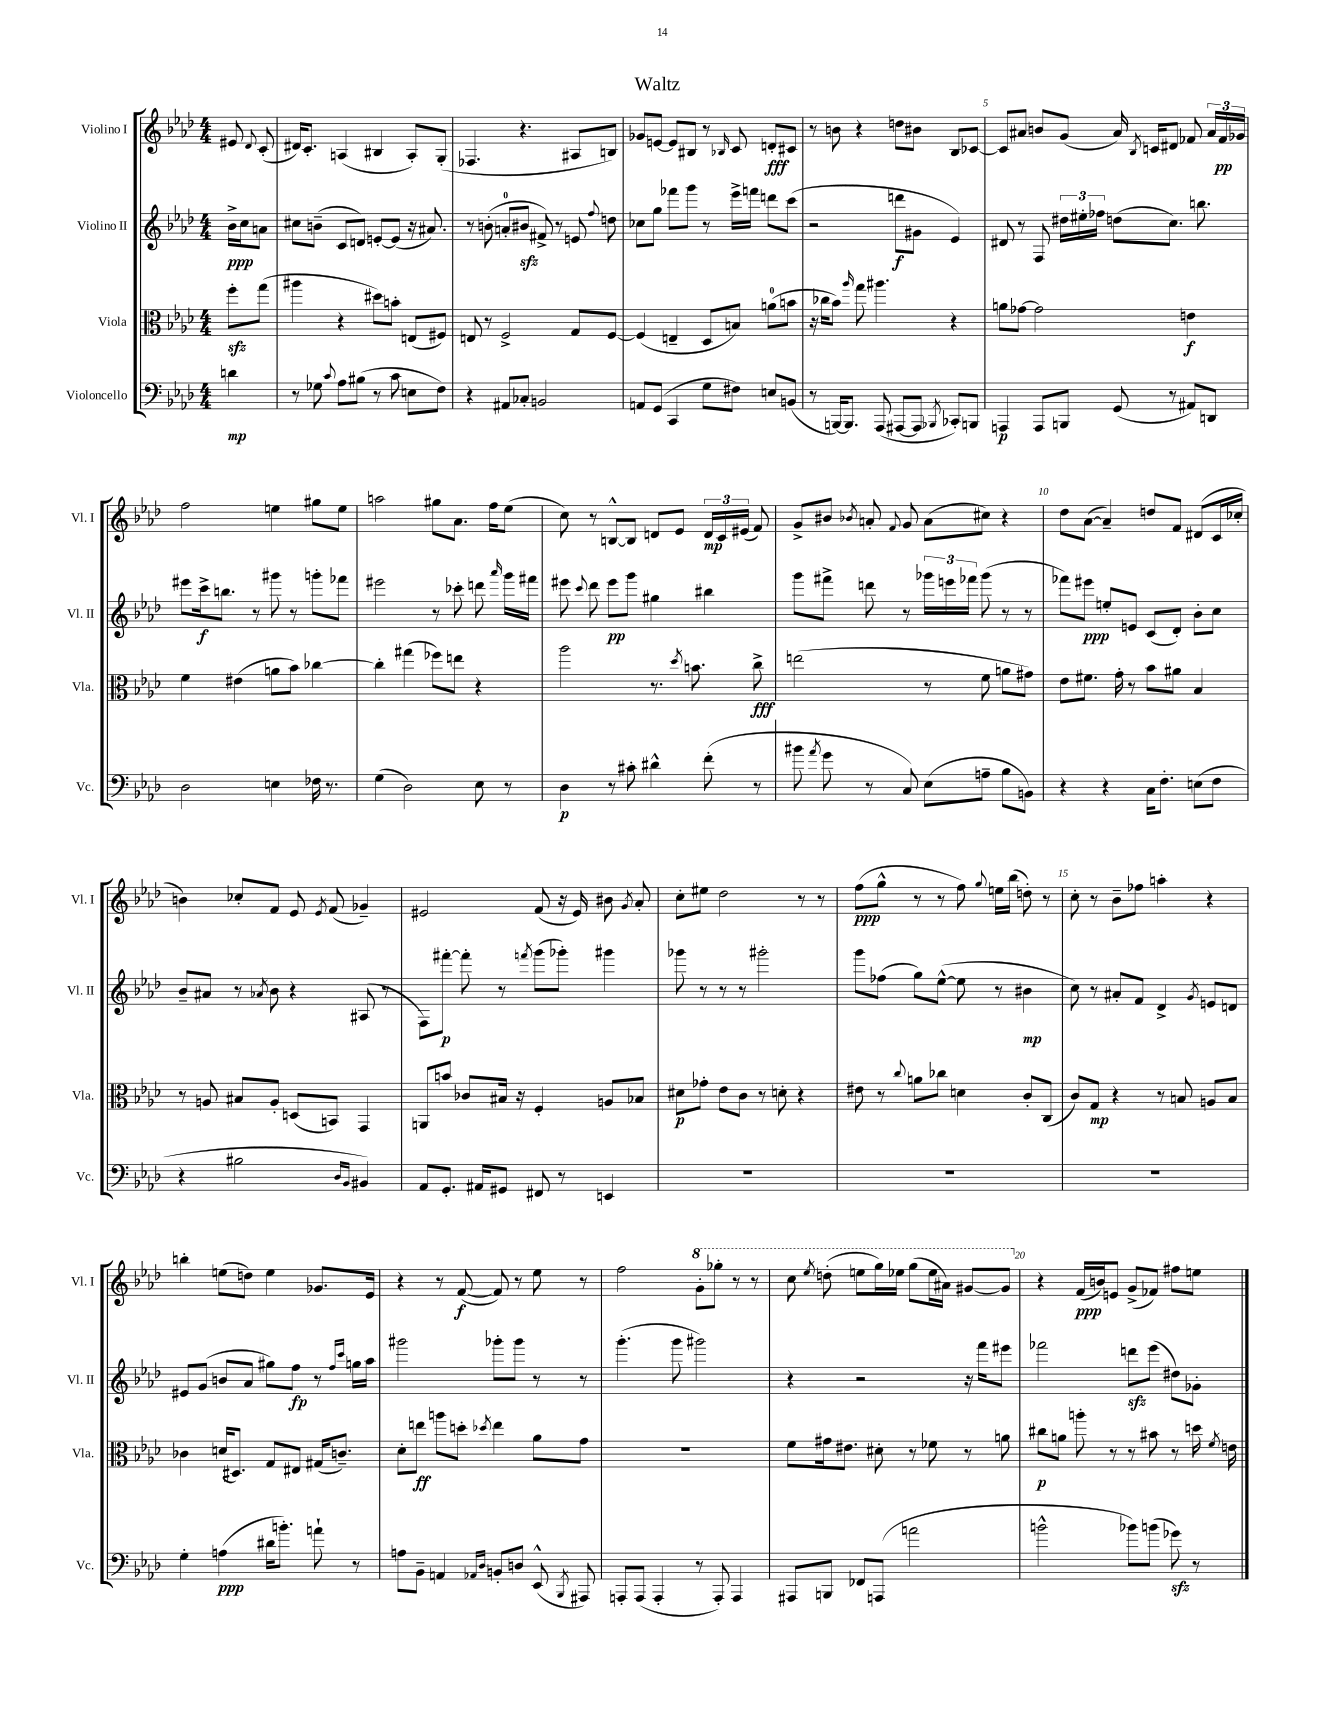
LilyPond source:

\header { title = "Waltz" }
<<
\new StaffGroup <<
\new Staff = "s0" \with { instrumentName = "Violino I" shortInstrumentName = "Vl. I" } {
    \clef treble \key aes \major \numericTimeSignature \time 4/4 \partial 4
    \autoBeamOff eis'8 \appoggiatura { des'8 } c'8-.( |
    dis'16[) c'8.]-. a4( bis4 a8[-.) g8]-.( |
    fes4. r4. ais8[ b8]) |
    ges'8[ e'8]~ e'8[ bis8] r8 \grace { bes16 } c'8 d'8[-.\fff cis'8] |
    r8 b'8 r4 d''8[ bis'8] bes8[ ces'8]~ |
    ces'8[ ais'8] b'8[ g'8]( ais'16) \acciaccatura { bes8 } c'16[ dis'8] fes'8 \tuplet 3/2 { ais'16[ fes'16\pp ges'16] } |
    f''2 e''4 gis''8[ e''8] |
    a''2 gis''8[ aes'8.] f''16[ ees''8]( |
    c''8) r8 b8[~-^ b8] d'8[ ees'8] \tuplet 3/2 { d'16[\mp c'16 eis'16]( } f'8) |
    g'8[-> bis'8] \acciaccatura { bes'8 } a'8-. \appoggiatura { f'8 } g'8 a'8[( cis''8]) r4 |
    des''8[ aes'8]~( aes'4--) d''8[ f'8] dis'8[( c'16 ces''16]-. |
    b'4) ces''8[-. f'8] ees'8 \acciaccatura { ees'8 } f'8( ges'4--) |
    eis'2 f'8( r16 eis'16) bis'8 \acciaccatura { g'8 } aes'8-. |
    c''8[-. eis''8] des''2 r8 r8 |
    f''8[\ppp( g''8]-^ r8 r8 f''8) \appoggiatura { g''8 } e''16[ bes''16]( d''8-.) r8 |
    c''8-. r8 bes'8[-- fes''8] a''4-. r4 |
    b''4-. e''8[( d''8]) e''4 ges'8.[ ees'16] |
    r4 r8 f'8~\f( f'8) r8 ees''8 r8 |
    f''2 \ottava #1 g''8[-. ges'''8]-. r8 r8 |
    c'''8 \acciaccatura { ees'''8 } d'''8-.( e'''8[ g'''16) ees'''16] g'''8[( ees'''16 ais''16]) gis''8[~ gis''8] \ottava #0 |
    r4 f'16[\ppp( b'16) e'8] g'8[->( fes'8]) fis''8[ e''8] \bar "|." |
}
\new Staff = "s1" \with { instrumentName = "Violino II" shortInstrumentName = "Vl. II" } {
    \clef treble \key aes \major \numericTimeSignature \time 4/4 \partial 4
    \autoBeamOff bes'16[->\ppp c''16 a'8] |
    cis''8[ b'8]--( c'8[ d'8]) e'8[~-. e'8]( r16 ais'8.) |
    r8 b'8-.( a'8[-0-. bis'8]\sfz fis'8->) r8 e'8 \appoggiatura { f''8 } d''8 |
    ces''8[ g''8] fes'''8[ g'''8] r8 ees'''16[-> f'''16] d'''8[ c'''8]( |
    r2 d'''8[\f gis'8] ees'4) |
    dis'8 r8 f8 \tuplet 3/2 { dis''16[ eis''16-. fes''16] } d''8[( c''8.]) b''8. |
    eis'''8[ c'''16->\f b''8.] r8 gis'''8 r8 g'''8[-. fes'''8] |
    eis'''2 r8 ces'''8-. d'''8 \grace { aes'''16 } g'''16[ fis'''16] |
    eis'''8 \appoggiatura { c'''8 } des'''8 eis'''8[\pp g'''8] gis''4 bis''4 |
    g'''8[ fis'''8]-> d'''8 r8 \tuplet 3/2 { ges'''16[ e'''16 fes'''16] } ges'''8( r8 r8 |
    fes'''8[) eis'''8]\ppp e''8[-. e'8] c'8[( des'8]-.) bes'8[-. c''8] |
    bes'8[-- ais'8] r8 \acciaccatura { aes'8 } bes'8 r4 ais8( r8 |
    f8[) fis'''8]~-.\p fis'''8-. r8 \acciaccatura { f'''8 } g'''8[( ges'''8]-.) gis'''4 |
    ges'''8 r8 r8 r8 gis'''2-. |
    g'''8[ fes''8]( g''8[) ees''8]~-^( ees''8 r8 bis'4\mp |
    c''8) r8 ais'8[-. f'8] des'4-> \acciaccatura { g'8 } e'8[ d'8] |
    eis'8[ g'8]( b'8[ aes'8] gis''8[) f''8]\fp r8 \grace { f''16[ c'''16] } g''16[ aes''16] |
    gis'''2 ges'''8[-. ges'''8] r8 r8 |
    g'''4.-.( g'''8 gis'''2) |
    r4 r2 r16 f'''16[ eis'''8] |
    fes'''2 d'''8[\sfz ees'''8]( dis''8[) ges'8]-. \bar "|." |
}
\new Staff = "s2" \with { instrumentName = "Viola" shortInstrumentName = "Vla." } {
    \clef alto \key aes \major \numericTimeSignature \time 4/4 \partial 4
    \autoBeamOff f''8[-.\sfz g''8]( |
    ais''4 r4 dis''8[) b'8]-. e8[( fis8]) |
    e8 r8 f2-> g8[ f8]~ |
    f4( e4-- des8[ b8]) a'8[-0( b'8] |
    r16 ces''16[ bes'8]) \grace { aes''16 } g''8 ais''4. r4 |
    a'8[ ges'8]~ ges'2 e'4\f |
    f'4 eis'4( a'8[ bes'8]) ces''4~ |
    ces''4-. gis''4( fes''8[) e''8] r4 |
    aes''2 r8. \acciaccatura { des''8 } b'8. c''8->\fff |
    e''2( r8 f'8 a'8[ gis'8]) |
    ees'8[ fis'8.] g'16-. r8 bes'8[ ais'8] bes4 |
    r8 a8 bis8[ a8]-. d8[( b,8]) g,4 |
    a,8[ b'8] ces'8[ bis16] r16 f4-. a8[ bes8] |
    dis'8[\p ges'8]-. ees'8[ c'8] r8 d'8-. r4 |
    eis'8 r8 \appoggiatura { c''8 } a'8[ ces''8] d'4 c'8[-. c8]( |
    c'8[) g8]\mp r4 r8 b8 a8[ b8] |
    ces'4 d'16[( dis8.]) g8[ eis8] gis16[( c'8.]--) |
    des'8[-. e''8]\ff a''8[ d''8]-. \acciaccatura { des''8 } e''4 aes'8[ g'8] |
    R1 |
    f'8[ gis'16 eis'8.] dis'8-. r8 fes'8 r8 a'8 |
    cis''8[\p a'8] a''8-. r8 r8 bis'8 r8 d''16 \acciaccatura { f'8 } e'16 \bar "|." |
}
\new Staff = "s3" \with { instrumentName = "Violoncello" shortInstrumentName = "Vc." } {
    \clef bass \key aes \major \numericTimeSignature \time 4/4 \partial 4
    \autoBeamOff d'4\mp |
    r8 ges8 \appoggiatura { c'8 } aes8[ bis8]( r8 c'8 e8[ f8]) |
    r4 ais,8[ ces8]-. b,2 |
    a,8[ g,8]( c,4 g8[ fis8]) e8[ b,8]( |
    r8 b,,16[~) b,,8.] aes,,8( ais,,8[~ ais,,8] \acciaccatura { bes,,8 } ces,8[-.) b,,8] |
    a,,4\p a,,8[ b,,8] g,8( r8 ais,8[) d,8] |
    des2 e4 fes16 r8. |
    g4( des2) ees8 r8 |
    des4\p r8 cis'8-. dis'4-^ f'8-.( r8 |
    bis'8 \acciaccatura { aes'8 } g'8 r8 c8) ees8[( a8]-- bes8[ b,8]) |
    r4 r4 c16[ f8.]-. e8[( f8] |
    r4 bis2 \grace { des16[ bes,16] } bis,4) |
    aes,8[ g,8.]-. ais,16[ gis,8] fis,8 r8 e,4 |
    R1 |
    R1 |
    R1 |
    g4-. a4\ppp( dis'16[ b'8.]-.) a'8-! r8 |
    a8[ bes,8]-- a,4 \grace { aes,16[ des16] } b,8[-. d8] ees,8-^( \acciaccatura { bes,,8 } ais,,8) |
    a,,8[-. a,,8]( a,,4-. r8 a,,8-.) a,,4 |
    ais,,8[ b,,8] fes,8[ a,,8]( a'2 |
    b'2-^ bes'8[) b'8]( ges'8\sfz) r8 \bar "|." |
}
>>
>>
\layout { \context { \Score \override BarNumber.break-visibility = ##(#f #t #t) barNumberVisibility = #(every-nth-bar-number-visible 5) } }
